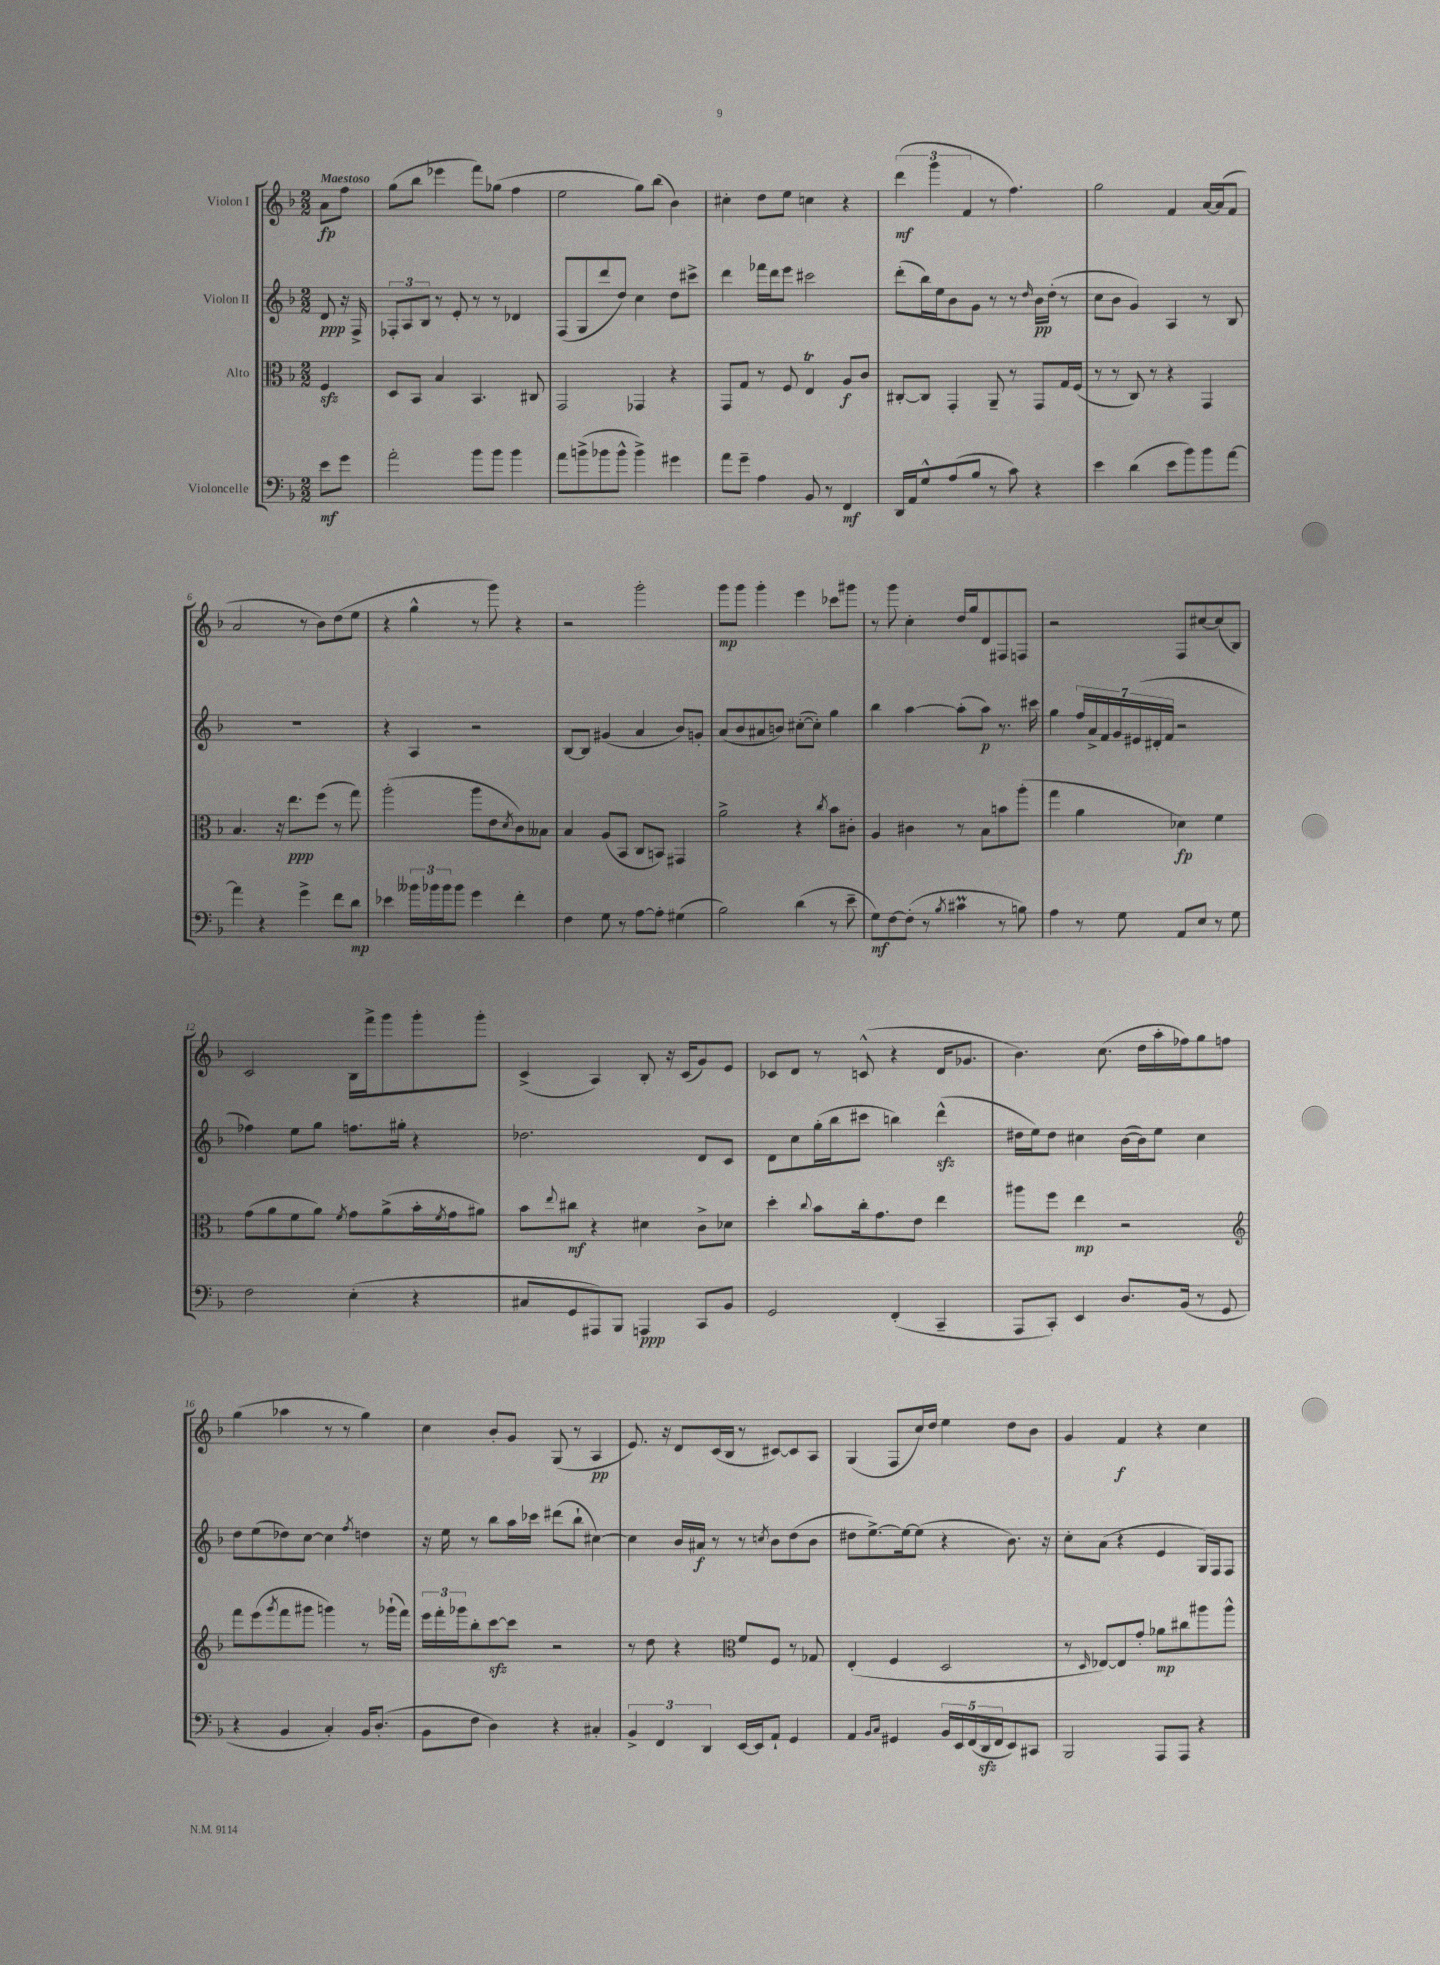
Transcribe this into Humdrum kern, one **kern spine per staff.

**kern	**kern	**kern	**kern
*staff4	*staff3	*staff2	*staff1
*clefF4	*clefC3	*clefG2	*clefG2
*k[b-]	*k[b-]	*k[b-]	*k[b-]
*M2/2	*M2/2	*M2/2	*M2/2
8e	4F	8d	8a
8g	.	16r	8ff
.	.	16F^	.
=	=	=	=
2a'	8D	12F-'	(8gg
.	.	12A	.
.	8BB-	.	8bb-
.	.	12B-	.
.	4B-	8r	4eee-
.	.	8e'	.
8b-	4.BB-	8r	8fff)
8b-	.	8r	(8gg-
4b-	.	4d-	4ff
.	8C#	.	.
=	=	=	=
8a	2GG	(8F	2ee
(8b^	.	8G	.
8b-	.	8ddd	.
8b-^^	.	8dd)	.
4b-^)	4GG-	4cc	8gg)
.	.	.	(8bb-
4g#	4r	8dd	4b-)
.	.	8ccc#^	.
=	=	=	=
8a	8GG	4ddd	4cc#'
8g~	8G	.	.
4A	8r	16fff-	8dd
.	.	16ddd	.
.	8F	8eee	8ee
8BB-	4E	2ccc#	4cc
8r	.	.	.
4FF	8A	.	4r
.	8c	.	.
=	=	=	=
16DD	[8C#'	(8ddd'	(6ddd
16AA	.	.	.
8G^^	8C#]	16bb-)	.
.	.	.	6ggg
.	.	16ee	.
(8A	4GG'	8b-	.
.	.	.	6f
8B-	.	8g	.
8r	8AA~	8r	8r
8c)	8r	8r	4.ff)
.	.	16qqdd	.
4r	8GG	16b-	.
.	.	(16dd'	.
.	16G	8r	.
.	(16F	.	.
=	=	=	=
4e	8r	8cc	2gg
.	8r	8b-	.
(4d	8C)	4g)	.
.	8r	.	.
8e	4r	4A	4f
8b-)	.	.	.
8b-	4GG	8r	[16a
.	.	.	(16a]
[8a	.	8B-	8f
=	=	=	=
4a]	4.B-	1r	2a
4r	.	.	.
.	16r	.	.
.	8.ee	.	.
4g^	.	.	8r
.	(8ff	.	8b-)
8f	8r	.	(8dd
8d	8gg)	.	8ee
=	=	=	=
4e-	(2aa'	4r	4r
24b--	.	4A	4gg^^
24b-	.	.	.
24b-	.	.	.
8b-	.	.	.
4g	8aa	2r	8r
.	8e	.	8ggg)
.	8qd	.	.
4f'	8c)	.	4r
.	8B--	.	.
=	=	=	=
4F	4B-	[8B-	2r
.	.	8B-]	.
8G	(8A	(4g#	.
8r	8BB-	.	.
[8A	8C	4a	2ggg'
8A']	8BB)	.	.
(4G#	4GG#	8b-)	.
.	.	8g'	.
=	=	=	=
2B-)	2a^	(8a	8ggg
.	.	8b-	8ggg
.	.	8a#	4ggg'
.	.	8b)	.
(4d	4r	([8cc#'	4eee
.	.	8cc#'])	.
.	8qcc	.	.
8r	8b-	4gg	8ccc-
8e~	8c#'	.	8ggg#
=	=	=	=
8G)	4A	4bb-	8r
[8F	.	.	8ggg
(8F']	4c#	[4aa	4cc'
8r	.	.	.
8qB-	.	.	.
4c#	8r	(8aa']	16dd
.	.	.	16gg
.	8B-	8aa)	8d
8r	8b	8.r	8F#
8B)	(8aa'	.	8F
.	.	16ccc#	.
=	=	=	=
4A	4gg	4gg	2r
8r	4a	28ff	.
.	.	28a^	.
.	.	28f	.
.	.	28g	.
8G	.	.	.
.	.	(28e#	.
.	.	28d#'	.
.	.	28f	.
8AA	4d-)	2r	8F
8E	.	.	[8cc#
8r	4f	.	(8cc#]
8G	.	.	8B-)
=	=	=	=
2F	(8g	4ff-)	2c
.	8a	.	.
.	8f	8ee	.
.	8a)	8gg	.
.	8qf	.	.
(4E'	8g	8.ff	16B-
.	.	.	16fff^
.	(8a^	.	8ggg
.	.	16gg#'	.
4r	16b-'	4r	8ggg'
.	8qf	.	.
.	16g	.	.
.	8a#)	.	8ggg'
=	=	=	=
8C#	8b-	2.dd-	(4c^
.	8qqee	.	.
8GG	8cc#	.	.
8AAA#)	4r	.	4A)
8BBB-	.	.	.
4AAA	4d#	.	8B-'
.	.	.	16r
.	.	.	(16c
8CC	8c^	8d	8g)
8BB-	8d-	8c	8e
=	=	=	=
2GG	4dd'	8d	8c-
.	.	8cc	8d
.	8qqcc	.	.
.	8b-	(16gg'	8r
.	.	16bb-	.
.	16cc'	8ccc#	(8c^^
.	8.g	.	.
(4FF'	.	4bb)	4r
.	8e	.	.
4CC~	4ee	(4ddd^^	16d
.	.	.	8.g-
=	=	=	=
8AAA	8aa#	16dd#	4.b-)
.	.	16ee)	.
8CC')	8ff	8dd#	.
4EE	4ee	4cc#	.
.	.	.	(8.cc
8.D	2r	([16b-	.
.	.	16b-])	16dd
.	.	8ee	16aa'
(16BB-	.	.	16ff-)
8r	.	4cc#	8gg
8GG	.	.	8ff
=	=	=	=
*	*clefG2	*	*
4r	8fff	8dd	(4gg
.	(8eee	(8ee	.
.	8qggg	.	.
4BB-	8fff	8dd-)	4aa-
.	8ggg#	[8cc	.
4C')	4ggg)	4cc]	8r
.	.	.	8r
.	.	8qff	.
16BB-	8r	4dd	4gg)
(8.D'	.	.	.
.	(16ggg-`	.	.
.	16fff)	.	.
=	=	=	=
8BB-	24eee	16r	4cc
.	24fff'	.	.
.	.	16ee	.
.	24ggg-	.	.
8F	8bb-'	8r	.
4D)	[8ccc	8bb-	8b-'
.	8ccc]	16aa	8g
.	.	16ccc-	.
4r	2r	(8ddd#	(8G
.	.	8bb-`	8r
4C#'	.	[4cc#)	4A
=	=	=	=
6BB-^	8r	4cc#]	8.e)
.	8dd	.	.
6FF	.	.	.
.	.	.	16r
.	4r	16b-	8d
.	.	16a#	.
6DD	.	.	.
.	.	8r	(16c
.	.	.	16B-
*	*clefC3	*	*
[16EE	8f	8r	8r
16EE]	.	.	.
.	.	8qcc	.
8AA`	8F	8b-	[8c#)
4GG	8r	(8dd	8c#]
.	8G-	8b-	8A
=	=	=	=
4AA	(4E'	8dd#	(4G
.	.	[8.ee^)	.
16qqBB-	.	.	.
16qqC	.	.	.
4GG#	4F	.	8F
.	.	16ee_	.
.	.	(8ee]	16cc)
.	.	.	16dd
20BB-	2D	4r	4ee
20EE	.	.	.
(20FF	.	.	.
20DD	.	.	.
20FF	.	.	.
8EE)	.	8.b-)	8dd
8CC#	.	.	8b-
.	.	16r	.
=	=	=	=
2BBB-	8r	8cc'	4g
.	16qqD	.	.
.	[8E-)	(8a	.
.	8E-]	4r	4f
.	8g'	.	.
8AAA	8a-	4e	4r
8AAA	8cc#	.	.
4r	8aa#	16G)	4cc
.	.	16F	.
.	8aa#^^	8F	.
==	==	==	==
*-	*-	*-	*-
